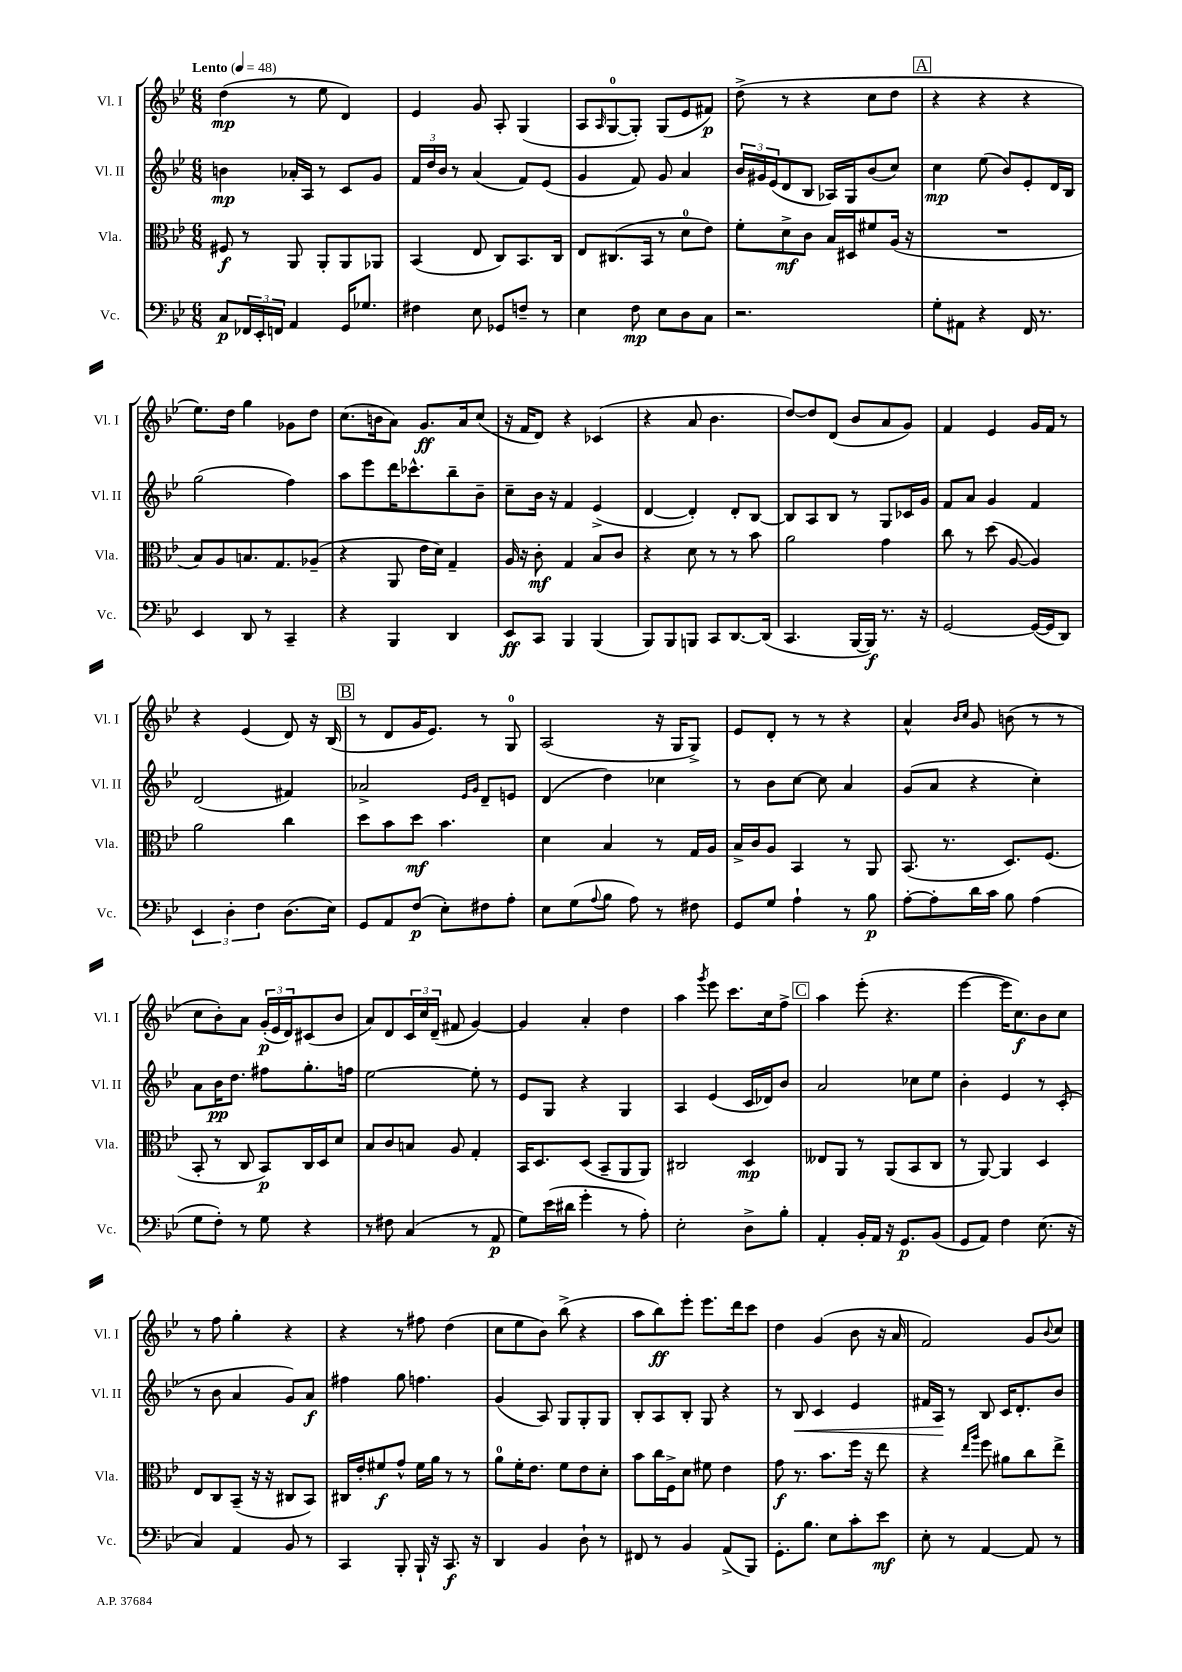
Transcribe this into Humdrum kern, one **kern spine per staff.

**kern	**dynam	**kern	**dynam	**kern	**dynam	**kern	**dynam
*part4	*part4	*part3	*part3	*part2	*part2	*part1	*part1
*staff4	*staff4	*staff3	*staff3	*staff2	*staff2	*staff1	*staff1
*I"Vc.	*	*I"Vla.	*	*I"Vl. II	*	*I"Vl. I	*
*I'Vc.	*	*I'Vla.	*	*I'Vl. II	*	*I'Vl. I	*
*clefF4	*	*clefC3	*	*clefG2	*	*clefG2	*
*k[b-e-]	*	*k[b-e-]	*	*k[b-e-]	*	*k[b-e-]	*
*M6/8	*	*M6/8	*	*M6/8	*	*M6/8	*
*MM48	*	*MM48	*	*MM48	*	*MM48	*
=1	=1	=1	=1	=1	=1	=1	=1
!	!	!	!	!	!	!LO:TX:a:B:t=Lento	!
8C/L	p	8F#X/	f	4bn\	mp	(4dd\	mp
24FF-X/L	.	8r	.	.	.	.	.
24EE-'/	.	.	.	.	.	.	.
24FFn/JJ	.	.	.	.	.	.	.
4AA/	.	8AA/	.	16a-X'/LL	.	8r	.
.	.	.	.	16A/JJ	.	.	.
.	.	8AA'/L	.	8r	.	8ee-\	.
16GG/KL	.	8AA/	.	8c/L	.	4d/)	.
8.G-X/J	.	.	.	.	.	.	.
.	.	8AA-X/J	.	8g/J	.	.	.
=2	=2	=2	=2	=2	=2	=2	=2
4F#X\	.	(4BB-/	.	24f/LL	.	4e-/	.
.	.	.	.	24dd/	.	.	.
.	.	.	.	24b-/JJ	.	.	.
.	.	.	.	8r	.	.	.
8E-\	.	8E-/	.	(4a/	.	8g/	.
8GG-X/L	.	8C/L)	.	.	.	8A'/	.
8Fn~/J	.	8.BB-/	.	8f/L)	.	(4G/	.
8r	.	.	.	(8e-/J	.	.	.
.	.	16C/Jk	.	.	.	.	.
=3	=3	=3	=3	=3	=3	=3	=3
4E-\	.	8E-/L	.	4g/	.	8A/L	.
.	.	.	.	.	.	16qqA/	.
.	.	(8.C#X/	.	.	.	[8G/	.
8F\	mp	.	.	8f/)	.	8G'/J])	.
.	.	16BB-/Jk	.	.	.	.	.
8E-\L	.	8r	.	8g/	.	(8G/L	.
8D\	.	8d\L	.	4a/	.	8e-/	.
8C\J	.	8e-\J)	.	.	.	8f#X/J)	p
=4	=4	=4	=4	=4	=4	=4	=4
2.r	.	8f'\L	.	24b-/LL	.	(8dd^\	.
.	.	.	.	24g#X/	.	.	.
.	.	.	.	(24e-/J	.	.	.
.	.	8d^\	mf	8d/	.	8r	.
.	.	8c\J	.	8B-/J	.	4r	.
.	.	16B-/LL	.	16A-X/LL)	.	.	.
.	.	16D#X/J	.	16G/J	.	.	.
.	.	8f#X/	.	(8b-/	.	8cc\L	.
.	.	(16A/Jk	.	8cc/J)	.	8dd\J	.
.	.	16r	.	.	.	.	.
!!LO:REH:place=s1:t=A
=5	=5	=5	=5	=5	=5	=5	=5
8G'\L	.	2.r	.	4cc\	mp	4r	.
8AA#X\J	.	.	.	.	.	.	.
4r	.	.	.	(8ee-\	.	4r	.
.	.	.	.	8b-/L)	.	.	.
16FF/	.	.	.	8e-'/	.	4r	.
8.r	.	.	.	.	.	.	.
.	.	.	.	16d/L	.	.	.
.	.	.	.	16B-/JJ	.	.	.
!!LO:LB:g=z
=6	=6	=6	=6	=6	=6	=6	=6
4EE-/	.	8B-/L)	.	(2gg\	.	8.ee-\L)	.
.	.	8A/	.	.	.	.	.
.	.	.	.	.	.	16dd\Jk	.
8DD/	.	8.Bn/	.	.	.	4gg\	.
8r	.	.	.	.	.	.	.
.	.	8.G/	.	.	.	.	.
4CC~/	.	.	.	4ff\)	.	8g-X\L	.
.	.	(8A-X~/J	.	.	.	8dd\J	.
=7	=7	=7	=7	=7	=7	=7	=7
4r	.	4r	.	8aa\L	.	(8.cc\L	.
.	.	.	.	8eee-\	.	.	.
.	.	.	.	.	.	16bn\k	.
4BBB-/	.	8AA/	.	16ddd\K	.	8a\J)	.
.	.	.	.	8.ccc-X^^\	.	.	.
.	.	16e-\LL	.	.	.	8.g/L	ff
.	.	16d\JJ)	.	.	.	.	.
4DD/	.	4G~/	.	8bb-~\	.	.	.
.	.	.	.	.	.	16a/k	.
.	.	.	.	8b-~\J	.	(8cc/J	.
=8	=8	=8	=8	=8	=8	=8	=8
8EE-/L	ff	16A/	.	8cc~\L	.	16r	.
.	.	16r	.	.	.	16f/KL	.
8CC/J	.	8c'\	mf	16b-\Jk	.	8d/J)	.
.	.	.	.	16r	.	.	.
4BBB-/	.	4G/	.	4f/	.	4r	.
(4BBB-/	.	8B-/L	.	(4e-^/	.	(4c-X/	.
.	.	8c/J	.	.	.	.	.
=9	=9	=9	=9	=9	=9	=9	=9
8BBB-/L)	.	4r	.	[4d/	.	4r	.
8BBB-/	.	.	.	.	.	.	.
8BBBn/J	.	8d\	.	4d'/])	.	8a/	.
8CC/L	.	8r	.	.	.	4.b-\	.
[8.DD/	.	8r	.	8d'/L	.	.	.
.	.	8b-\	.	[8B-/J	.	.	.
(16DD/Jk]	.	.	.	.	.	.	.
=10	=10	=10	=10	=10	=10	=10	=10
4.CC/	.	2a\	.	8B-/L]	.	[8dd/L)	.
.	.	.	.	8A/	.	8dd/]	.
.	.	.	.	8B-/J	.	(8d/J	.
[16BBB-/LL	.	.	.	8r	.	8b-/L	.
16BBB-/JJ])	f	.	.	.	.	.	.
8.r	.	4g\	.	8G/L	.	8a/	.
.	.	.	.	16c-X/L	.	8g/J)	.
16r	.	.	.	16g/JJ	.	.	.
=11	=11	=11	=11	=11	=11	=11	=11
[2GG/	.	8cc\	.	8f/L	.	4f/	.
.	.	8r	.	8a/J	.	.	.
.	.	(8dd\	.	4g/	.	4e-/	.
.	.	[8A/	.	.	.	.	.
(16GG/LL_	.	4A/])	.	4f/	.	16g/LL	.
16GG/J]	.	.	.	.	.	16f/JJ	.
8DD/J)	.	.	.	.	.	8r	.
!!LO:LB:g=z
=12	=12	=12	=12	=12	=12	=12	=12
6EE-/	.	2a\	.	(2d/	.	4r	.
6D'\	.	.	.	.	.	.	.
.	.	.	.	.	.	(4e-/	.
6F\	.	.	.	.	.	.	.
(8.D\L	.	4cc\	.	4f#X/)	.	8d/)	.
.	.	.	.	.	.	16r	.
16E-\Jk)	.	.	.	.	.	(16B-/	.
!!LO:REH:place=s1:t=B
=13	=13	=13	=13	=13	=13	=13	=13
8GG/L	.	8dd\L	.	2a-X^/	.	8r	.
8AA/	.	8b-\	.	.	.	8d/L	.
(8F/J	p	8dd\J	mf	.	.	16g/K	.
.	.	.	.	.	.	8.e-/J)	.
8E-'\L)	.	4.b-\	.	.	.	.	.
.	.	.	.	16qqe-/LL	.	.	.
.	.	.	.	16qqg/JJ	.	.	.
8F#X\	.	.	.	8d~/L	.	8r	.
8A'\J	.	.	.	8en/J	.	8G/	.
=14	=14	=14	=14	=14	=14	=14	=14
8E-\L	.	4d\	.	(4d/	.	(2A/	.
(8G\	.	.	.	.	.	.	.
8qqA/	.	.	.	.	.	.	.
8B-\J	.	4B-/	.	4dd\)	.	.	.
8A\)	.	.	.	.	.	.	.
8r	.	8r	.	4cc-X\	.	16r	.
.	.	.	.	.	.	16G/KL	.
8F#X\	.	16G/LL	.	.	.	8G^/J)	.
.	.	16A/JJ	.	.	.	.	.
=15	=15	=15	=15	=15	=15	=15	=15
8GG/L	.	16B-^/LL	.	8r	.	8e-/L	.
.	.	16c/J	.	.	.	.	.
8G/J	.	8A/J	.	8b-\L	.	8d'/J	.
4A`\	.	4BB-/	.	[8cc\J	.	8r	.
.	.	.	.	8cc\]	.	8r	.
8r	.	8r	.	4a/	.	4r	.
8B-\	p	8AA/	.	.	.	.	.
=16	=16	=16	=16	=16	=16	=16	=16
[8A'\L	.	(8.BB-/	.	(8g/L	.	4a^^/	.
8A'\]	.	.	.	8a/J	.	.	.
.	.	8.r	.	.	.	.	.
.	.	.	.	.	.	16qqb-/LL	.
.	.	.	.	.	.	16qqcc/JJ	.
16d\L	.	.	.	4r	.	8g/	.
16c\JJ	.	.	.	.	.	.	.
8B-\	.	8.D/L)	.	.	.	(8bn\	.
(4A\	.	.	.	4cc'\)	.	8r	.
.	.	(8.F/J	.	.	.	.	.
.	.	.	.	.	.	8r	.
!!LO:LB:g=z
=17	=17	=17	=17	=17	=17	=17	=17
8G\L	.	8BB-'/	.	8a\L	.	8cc\L	.
8F'\J)	.	8r	.	16b-\K	pp	8b-'\)	.
.	.	.	.	8.dd\J	.	.	.
8r	.	8C/	.	.	.	8a\J	.
8G\	.	8BB-/L)	p	8ff#X\L	.	(24g'/LL	p
.	.	.	.	.	.	24e-/	.
.	.	.	.	.	.	24d/J)	.
4r	.	16C/L	.	8.gg'\	.	(8c#X/	.
.	.	16D/J	.	.	.	.	.
.	.	8d/J	.	.	.	8b-/J	.
.	.	.	.	16ffn\Jk	.	.	.
=18	=18	=18	=18	=18	=18	=18	=18
8r	.	8B-/L	.	[2ee-\	.	8a/L)	.
8F#X\	.	8c/	.	.	.	8d/	.
(4C/	.	8Bn/J	.	.	.	24c/L	.
.	.	.	.	.	.	24cc/	.
.	.	.	.	.	.	(24d~/JJ	.
.	.	8A/	.	.	.	8f#X/	.
8r	.	4G'/	.	8ee-'\]	.	[4g/)	.
8AA/	p	.	.	8r	.	.	.
=19	=19	=19	=19	=19	=19	=19	=19
8G\L)	.	16BB-/KL	.	8e-/L	.	4g/]	.
.	.	8.D/	.	.	.	.	.
(16e-\L	.	.	.	8G/J	.	.	.
16d#X\JJ	.	.	.	.	.	.	.
4g'\	.	(8D/J	.	4r	.	4a'/	.
.	.	8BB-~/L	.	.	.	.	.
8r	.	8AA/	.	4G/	.	4dd\	.
8A'\)	.	8AA/J)	.	.	.	.	.
=20	=20	=20	=20	=20	=20	=20	=20
2E-'\	.	2C#X/	.	4A/	.	4aa\	.
.	.	.	.	.	.	8qggg/	.
.	.	.	.	(4e-/	.	8eee-\	.
.	.	.	.	.	.	8.ccc\L	.
8D^\L	.	4D/	mp	16c/LL	.	.	.
.	.	.	.	16d-X/J)	.	16cc\k	.
8B-'\J	.	.	.	8b-/J	.	8ff^\J	.
!!LO:REH:place=s1:t=C
=21	=21	=21	=21	=21	=21	=21	=21
4AA'/	.	8E--X/L	.	2a/	.	4aa\	.
.	.	8AA/J	.	.	.	.	.
16BB-'/LL	.	8r	.	.	.	(8eee-'\	.
16AA/JJ	.	.	.	.	.	.	.
16r	.	(8AA/L	.	.	.	4.r	.
8.GG/L	p	.	.	.	.	.	.
.	.	8BB-/	.	8cc-X\L	.	.	.
(8BB-/J	.	8C/J	.	8ee-\J	.	.	.
=22	=22	=22	=22	=22	=22	=22	=22
8GG/L	.	8r	.	4b-'\	.	[4eee-\	.
8AA/J)	.	[8AA/)	.	.	.	.	.
4F\	.	4AA/]	.	4e-/	.	16eee-\KL]	.
.	.	.	.	.	.	8.cc\)	f
(8.E-\	.	4D/	.	8r	.	8b-\	.
.	.	.	.	(8c'/	.	8cc\J	.
16r	.	.	.	.	.	.	.
!!LO:LB:g=z
=23	=23	=23	=23	=23	=23	=23	=23
4C/)	.	8E-/L	.	8r	.	8r	.
.	.	8C/	.	8b-\	.	8ff\	.
4AA/	.	(8BB-~/J	.	4a/	.	4gg'\	.
.	.	16r	.	.	.	.	.
.	.	16r	.	.	.	.	.
8BB-/	.	8C#X/L	.	8g/L)	.	4r	.
8r	.	8BB-/J)	.	8a/J	f	.	.
=24	=24	=24	=24	=24	=24	=24	=24
4CC/	.	16C#X/LL	.	4ff#X\	.	4r	.
.	.	16e-'/J	.	.	.	.	.
.	.	8f#X/	f	.	.	.	.
8BBB-'/	.	8g^^/J	.	8gg\	.	8r	.
16BBB-`/	.	16f#\LL	.	4.ffn\	.	8ff#X\	.
16r	.	16a\JJ	.	.	.	.	.
8.CC/	f	8r	.	.	.	(4dd\	.
.	.	8r	.	.	.	.	.
16r	.	.	.	.	.	.	.
=25	=25	=25	=25	=25	=25	=25	=25
4DD/	.	8a\L	.	(4g/	.	8cc\L	.
.	.	16f'\K	.	.	.	8ee-\	.
.	.	8.e-\J	.	.	.	.	.
4BB-/	.	.	.	8A/)	.	8b-\J)	.
.	.	8f\L	.	8G/L	.	(8bb-^\	.
8D`\	.	8e-\	.	8G'/	.	4r	.
8r	.	8d'\J	.	8G/J	.	.	.
=26	=26	=26	=26	=26	=26	=26	=26
8FF#X/	.	8b-\L	.	8B-'/L	.	8aa\L	.
8r	.	16cc\L	.	8A/	.	8bb-\)	ff
.	.	16F^\J	.	.	.	.	.
4BB-/	.	8d\J	.	8B-'/J	.	8eee-'\J	.
.	.	8f#X\	.	8G/	.	8.eee-\L	.
(8AA^/L	.	4e-\	.	4r	.	.	.
.	.	.	.	.	.	16ddd\k	.
8BBB-/J)	.	.	.	.	.	8ccc\J	.
=27	=27	=27	=27	=27	=27	=27	=27
8.GG'\L	.	8g\	f	8r	.	4dd\	.
!	!	!	!	!	!LO:HP:b	!	!
.	.	8.r	.	8B-/	<	.	.
8.B-\J	.	.	.	.	.	.	.
.	.	.	.	4c/	.	(4g/	.
.	.	8.b-\L	.	.	.	.	.
8E-\L	.	.	.	.	.	.	.
8c'\	.	16ff\Jk	.	4e-/	.	8b-\	.
.	.	16r	.	.	.	.	.
8e-\J	mf	8ee-\	.	.	.	16r	.
.	.	.	.	.	.	16a/	.
=28	=28	=28	=28	=28	=28	=28	=28
8E-'\	.	4r	.	16f#X/LL	.	2f/)	.
.	.	.	.	16A/JJ	.	.	.
8r	.	.	.	8r	[	.	.
.	.	16qqee-/LL	.	.	.	.	.
.	.	16qqaa/JJ	.	.	.	.	.
[4AA/	.	8ff\	.	8B-/	.	.	.
.	.	8a#X\L	.	16c/KL	.	.	.
.	.	.	.	8.d'/	.	.	.
8AA/]	.	8cc\	.	.	.	8g/L	.
.	.	.	.	.	.	8qqb-/	.
8r	.	8ee-^\J	.	8b-/J	.	8cc/J	.
==	==	==	==	==	==	==	==
*-	*-	*-	*-	*-	*-	*-	*-
